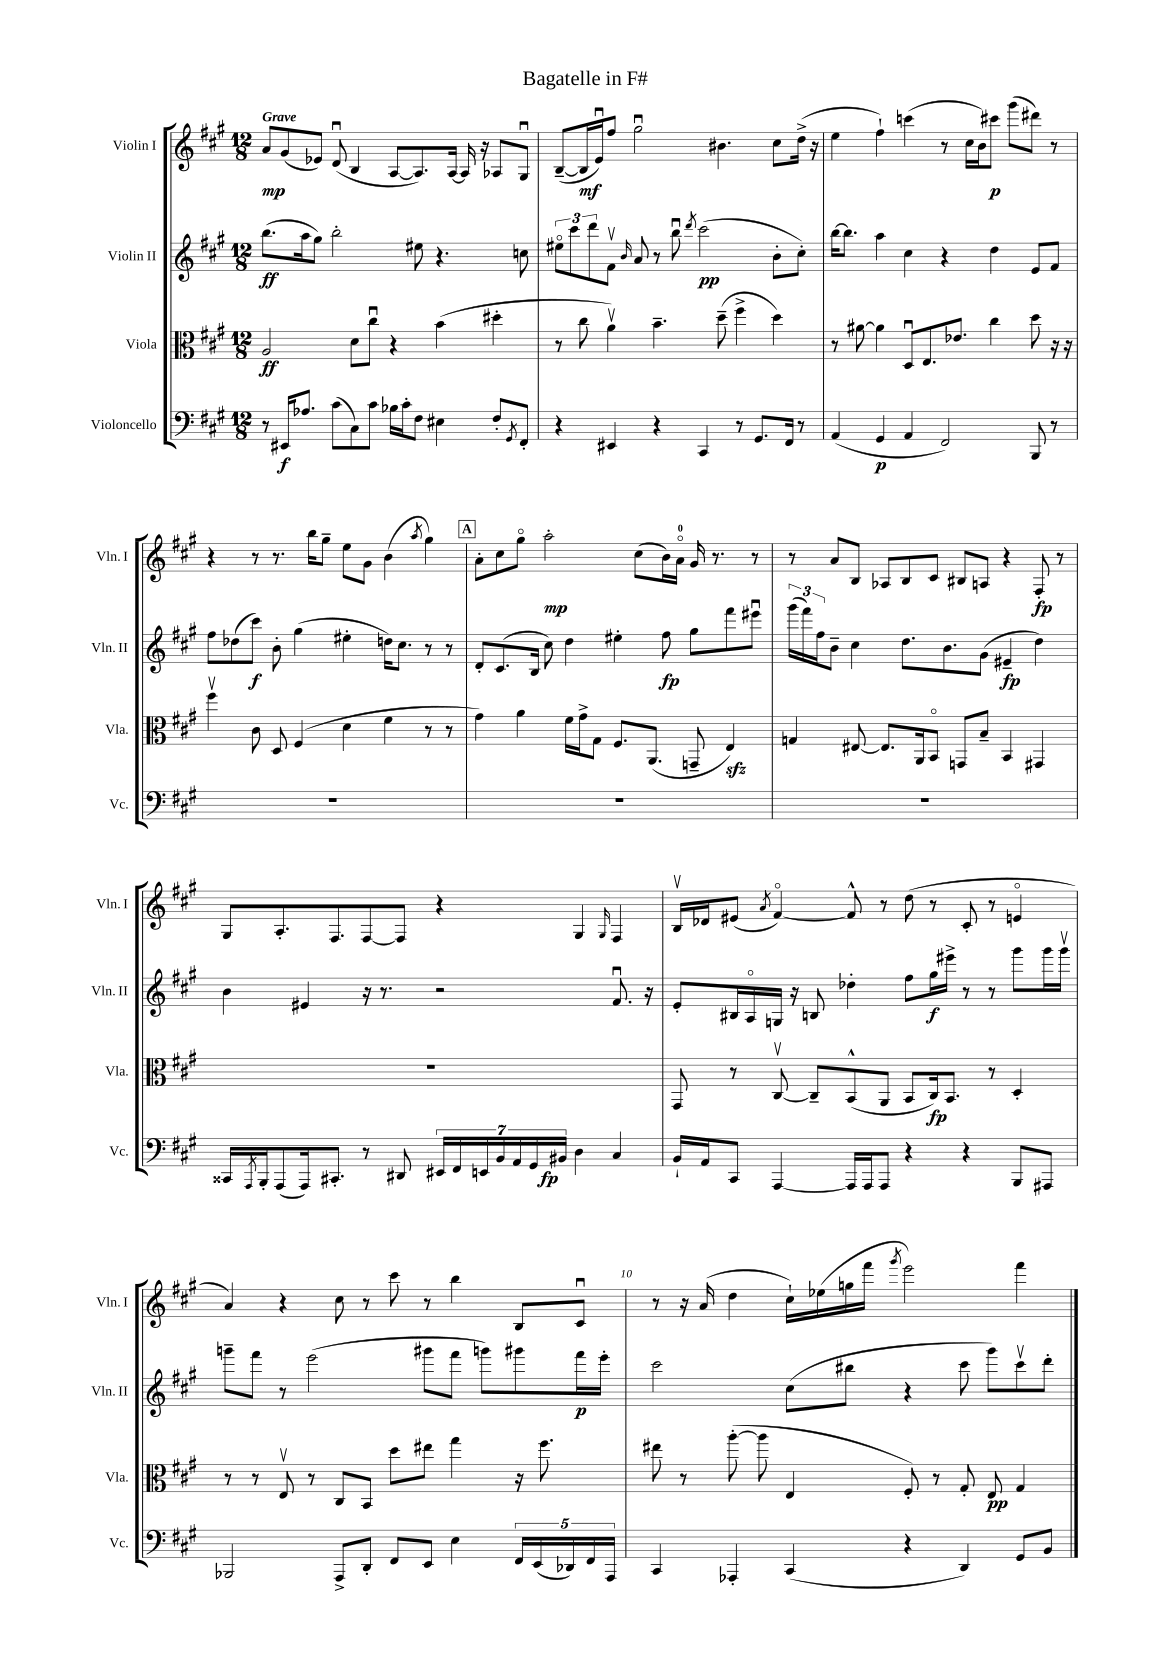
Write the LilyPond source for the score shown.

\header { title = "Bagatelle in F#" }
<<
\new StaffGroup <<
\new Staff = "s0" \with { instrumentName = "Violin I" shortInstrumentName = "Vln. I" } {
    \clef treble \key a \major \numericTimeSignature \time 12/8 \tempo "Grave"
    a'8\mp gis'8( ees'8) d'8\downbow( b4 a8~ a8.) a16~ a16 r16 aes8 gis8\downbow |
    b8~--( b16\mf e'16\downbow) fis''8 gis''2\downbow bis'4. cis''8 d''16->( r16 |
    e''4 fis''4-!) c'''4( r8 cis''16 b'16) cis'''8\p gis'''8( dis'''8) r8 |
    r4 r8 r8. b''16 gis''8-- e''8 gis'8 b'4( \acciaccatura { a''8 } gis''4) |
    \mark \markup { \box "A" } a'8-. cis''8 gis''8\flageolet a''2-.\mp cis''8( b'16) a'16-0\flageolet gis'16 r8. r8 |
    r8 a'8 b8 aes8 b8 cis'8 bis8 a8 r4 fis8-.\fp r8 |
    gis8 a8.-. fis8. fis8~ fis8 r4 gis4 \grace { gis16 } fis4 |
    b16\upbow des'16 eis'8( \acciaccatura { a'8 } fis'4~\flageolet) fis'8-^ r8 d''8( r8 cis'8-. r8 e'4\flageolet |
    a'4) r4 cis''8 r8 cis'''8 r8 b''4 b8 cis'8\downbow |
    r8 r16 a'16( d''4 cis''16-!) ees''16( g''16 fis'''16 \acciaccatura { gis'''8 } e'''2) fis'''4 \bar "|." |
}
\new Staff = "s1" \with { instrumentName = "Violin II" shortInstrumentName = "Vln. II" } {
    \clef treble \key a \major \numericTimeSignature \time 12/8
    b''8.\ff( a''16 gis''8) b''2-. eis''8 r4. c''8 |
    \tuplet 3/2 { eis''8\flageolet cis'''8 d'''8 } fis'8\upbow \grace { b'16 } a'8 r8 b''8\downbow \acciaccatura { d'''8 } cis'''2\pp( b'8-. cis''8-.) |
    b''16~ b''8. a''4 cis''4 r4 d''4 e'8 fis'8 |
    fis''8 des''8( cis'''8\f) b'8-. gis''4( eis''4-. d''16) cis''8. r8 r8 |
    \mark \markup { \box "A" } d'8-. cis'8.( b16 cis''8) d''4 eis''4-. fis''8\fp gis''8 fis'''8 eis'''8\downbow |
    \tuplet 3/2 { gis'''16( fis'''16) fis''16 } b'8-- cis''4 d''8. b'8. gis'8( eis'4--\fp d''4) |
    b'4 eis'4 r16 r8. r2 fis'8.\downbow r16 |
    e'8-. bis16 a16\flageolet g16 r16 b8 des''4-. fis''8 gis''16\f eis'''16-> r8 r8 gis'''8 gis'''16 gis'''16\upbow |
    g'''8-- fis'''8 r8 e'''2( gis'''8 fis'''8 g'''8) gis'''8 fis'''16\p e'''16-. |
    cis'''2 cis''8( bis''8 r4 cis'''8 gis'''8) cis'''8\upbow d'''8-. \bar "|." |
}
\new Staff = "s2" \with { instrumentName = "Viola" shortInstrumentName = "Vla." } {
    \clef alto \key a \major \numericTimeSignature \time 12/8
    a2\ff d'8 cis''8\downbow r4 b'4( dis''4-. |
    r8 cis''8 a'4\upbow) b'4.-- d''8--( fis''4-> d''4) |
    r8 ais'8~ ais'4 d8\downbow e8. ees'8. cis''4 d''8 r16 r16 |
    fis''4\upbow cis'8 d8 fis4( d'4 fis'4 r8 r8 |
    \mark \markup { \box "A" } gis'4) a'4 fis'16 gis'16-> gis8 fis8. a,8.( g,8-- e4\sfz) |
    g4 eis8~ eis8. a,16 b,8\flageolet g,8 b8-- b,4 gis,4 |
    R1. |
    gis,8 r8 cis8~\upbow cis8-- b,8-^( a,8 b,8 cis16\fp) b,8. r8 d4-. |
    r8 r8 e8\upbow r8 cis8 b,8 d''8 eis''8 gis''4 r16 fis''8. |
    eis''8 r8 a''8~-.( a''8 e4 fis8-.) r8 gis8-. e8\pp gis4 \bar "|." |
}
\new Staff = "s3" \with { instrumentName = "Violoncello" shortInstrumentName = "Vc." } {
    \clef bass \key a \major \numericTimeSignature \time 12/8
    r8 eis,16\f aes8. cis'8( cis8) cis'8 bes16 cis'16-. fis8 eis4 fis8-. \acciaccatura { gis,8 } fis,8-. |
    r4 eis,4 r4 cis,4 r8 gis,8. fis,16 r8 |
    a,4( gis,4\p a,4 fis,2) b,,8 r8 |
    R1. |
    \mark \markup { \box "A" } R1. |
    R1. |
    cisis,16 \acciaccatura { a,,8 } b,,16-. a,,8( a,,16) cis,8.-. r8 dis,8 \tuplet 7/4 { eis,16 fis,16 e,16 b,16 a,16 gis,16 bis,16\fp } d4 cis4 |
    b,16-! a,16 cis,8 a,,4~ a,,16 a,,16 a,,8 r4 r4 b,,8 ais,,8 |
    bes,,2 a,,8-> d,8-. fis,8 e,8 e4 \tuplet 5/4 { fis,16 e,16( des,16) fis,16 a,,16 } |
    cis,4 aes,,4-. cis,4( r4 d,4) gis,8 b,8 \bar "|." |
}
>>
>>
\layout { \context { \Score \override BarNumber.break-visibility = ##(#f #t #t) barNumberVisibility = #(every-nth-bar-number-visible 5) } }
